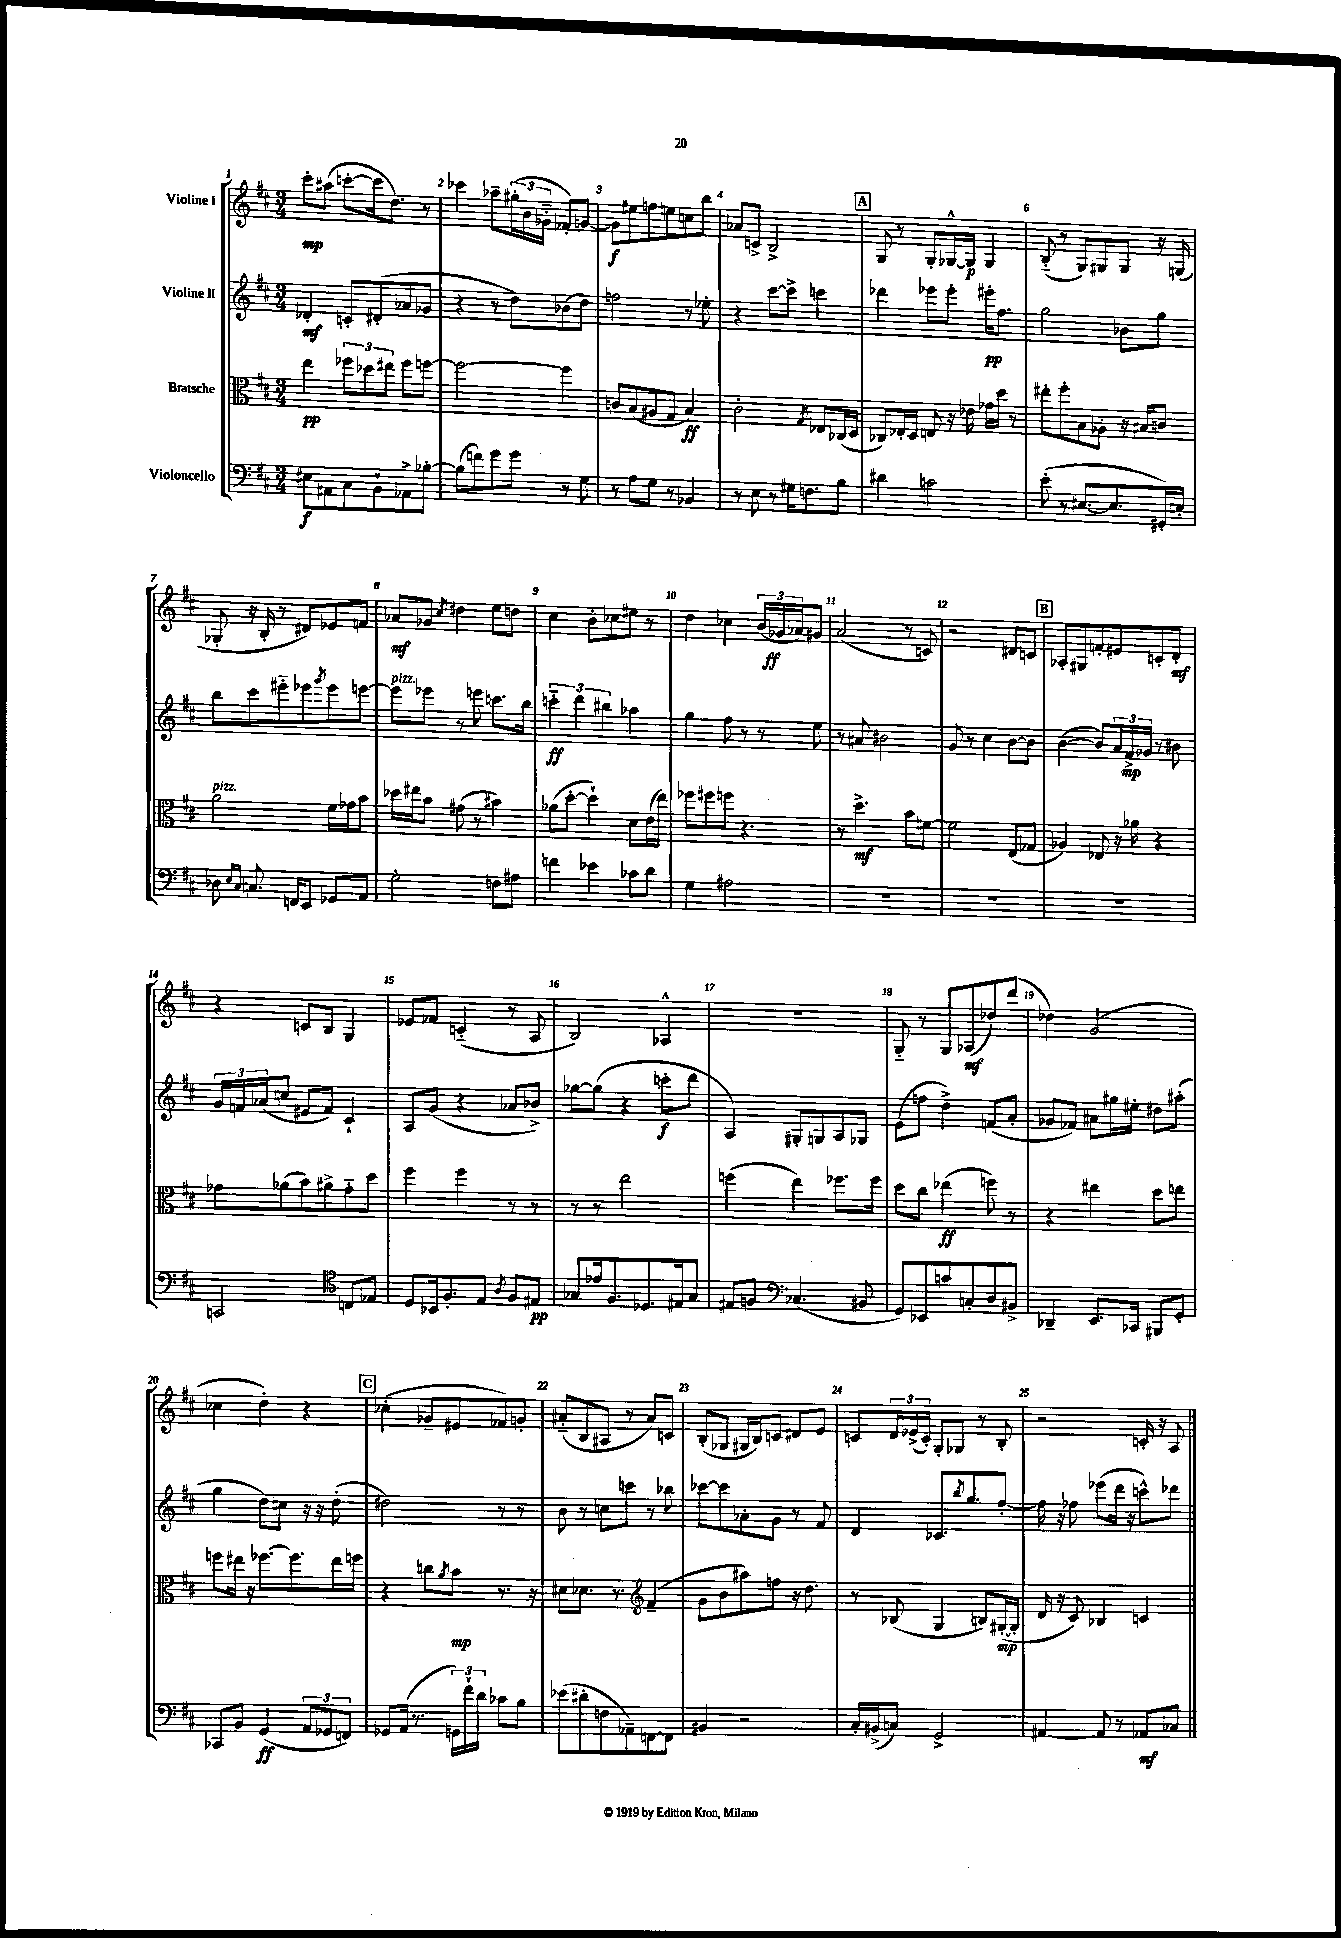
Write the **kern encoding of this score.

**kern	**dynam	**kern	**dynam	**kern	**dynam	**kern	**dynam
*part4	*part4	*part3	*part3	*part2	*part2	*part1	*part1
*staff4	*staff4	*staff3	*staff3	*staff2	*staff2	*staff1	*staff1
*I"Violoncello	*	*I"Bratsche	*	*I"Violine II	*	*I"Violine I	*
*clefF4	*	*clefC3	*	*clefG2	*	*clefG2	*
*k[f#c#]	*	*k[f#c#]	*	*k[f#c#]	*	*k[f#c#]	*
*M3/4	*	*M3/4	*	*M3/4	*	*M3/4	*
=1	=1	=1	=1	=1	=1	=1	=1
8E#X\L	f	4ee\	pp	4d-X'/	mf	8ccc#'\L	mp
8AA#X\	.	.	.	.	.	(8aa#X\J	.
8C#\	.	12ff-X\L	.	8cn'/L	.	[8cccn'\L	.
.	.	12dd-X\	.	.	.	.	.
8BB`\	.	.	.	(8d#X'/	.	16ccc\k]	.
.	.	12ee#X\J	.	.	.	.	.
.	.	.	.	.	.	8.dd\J)	.
8AA-X^\	.	8ff-\L	.	8a-X/	.	.	.
[8B-X'\J	.	[8ffn\J	.	8g-X/J	.	8r	.
=2	=2	=2	=2	=2	=2	=2	=2
(8B-\L]	.	2ff\_	.	4r	.	4ccc-X\	.
8fn\)	.	.	.	.	.	.	.
8g\	.	.	.	8r	.	8aa-X~\L	.
8g\J	.	.	.	8dd\L)	.	(24gg#X'\L	.
.	.	.	.	.	.	24b\	.
.	.	.	.	.	.	24g-X\JJ	.
8r	.	4ff\]	.	(8b-X\	.	8f-X'/L)	.
8G\	.	.	.	8dd\J)	.	[8gn/J	.
=3	=3	=3	=3	=3	=3	=3	=3
8r	.	8cn/L	.	2ffn\	.	8g\L]	f
8A\L	.	(8B/	.	.	.	8ee#X\	.
8G\J	.	8A#X/	.	.	.	8ffn\	.
8r	.	8G/J	.	.	.	8een\	.
4BB-X/	.	4B/)	ff	8r	.	8ccn\	.
.	.	.	.	8ee-X'\	.	8bb\J	.
=4	=4	=4	=4	=4	=4	=4	=4
8r	.	2c#'\	.	4r	.	8a-X/L	.
8E\	.	.	.	.	.	8cn^/J	.
8r	.	.	.	[8ccc#\L	.	2B^/	.
16G#X\KL	.	.	.	8ccc#^\J]	.	.	.
8.Fn\	.	.	.	.	.	.	.
.	.	8qG/	.	.	.	.	.
.	.	8E-X/L	.	4cccn\	.	.	.
8B\J	.	(16C-X/L	.	.	.	.	.
.	.	16D/JJ	.	.	.	.	.
!!LO:REH:place=s1:t=A
=5	=5	=5	=5	=5	=5	=5	=5
4d#X\	.	8C-X/L)	.	4ddd-X\	.	8G/	.
.	.	16E-X'/L	.	.	.	8r	.
.	.	16D/JJ	.	.	.	.	.
2cn\	.	8En/	.	8eee-X\L	.	8G'/L	.
.	.	16r	.	8eee-'\J	.	[16G-X^^/L	.
.	.	16e-X\	.	.	.	16G-/JJ]	p
.	.	16g-X\LL	.	16eee#X'\KL	pp	4G-/	.
.	.	16dd\JJ	.	8.ff#\J	.	.	.
.	.	8r	.	.	.	.	.
=6	=6	=6	=6	=6	=6	=6	=6
(8e'\	.	8ee#X'\L	.	2gg\	.	(8B/	.
8r	.	8ff#'\	.	.	.	8r	.
[8.E#X/L	.	8B\	.	.	.	8G/L)	.
.	.	8A-X'\J	.	.	.	8G#X/	.
8.E#/]	.	.	.	.	.	.	.
.	.	16r	.	8b-X\L	.	8G#/J	.
.	.	16B#X/KL	.	.	.	.	.
16GG#X'/L)	.	8cn/J	.	8gg\J	.	16r	.
16En'/JJ	.	.	.	.	.	(16Gn/	.
!!LO:LB:g=z
=7	=7	=7	=7	=7	=7	=7	=7
!	!	!LO:TX:a:i:t=pizz.	!	!	!	!	!
8D-X\	.	2a\	.	8bb\L	.	8G-X'/	.
16qqE/LL	.	.	.	.	.	.	.
16qqC#/JJ	.	.	.	.	.	.	.
8.Cn/	.	.	.	8ccc#\	.	16r	.
.	.	.	.	.	.	16B'/	.
.	.	.	.	8eee#X\	.	8r	.
16FFn/KL	.	.	.	.	.	.	.
8EE/J	.	.	.	8eee-X\	.	8d#X/L)	.
.	.	.	.	8qggg/	.	.	.
8GG-X/L	.	16f#\LL	.	8eee-\	.	8e-X/	.
.	.	16g-X\J	.	.	.	.	.
8AA/J	.	8b\J	.	[8eeen\J	.	8fn/J	.
=8	=8	=8	=8	=8	=8	=8	=8
!	!	!	!	!LO:TX:a:i:t=pizz.	!	!	!
2G'\	.	16dd-X\LL	.	8eee\L]	.	8a-X/L	mf
.	.	16ee#X\J	.	.	.	.	.
.	.	8b\J	.	8eee-X\J	.	8g-X/J	.
.	.	.	.	.	.	8qcc#/	.
.	.	(8g#X\	.	8r	.	4dd#X\	.
.	.	8r	.	8eeen\	.	.	.
8Fn\L	.	4b#X\)	.	8.cccn\L	.	8ee\L	.
8A#X\J	.	.	.	.	.	8ddn\J	.
.	.	.	.	16bb\Jk	.	.	.
=9	=9	=9	=9	=9	=9	=9	=9
4fn\	.	(8a-X\L	.	6cccn\	ff	4cc#\	.
.	.	[8dd'\J	.	.	.	.	.
.	.	.	.	6ddd\	.	.	.
4e-X\	.	4dd`\])	.	.	.	8b'\L	.
.	.	.	.	6bb#X\	.	.	.
.	.	.	.	.	.	8cc-X\	.
8c-X\L	.	8d\L	.	4aa-X\	.	8ee#X\J	.
8d\J	.	(16e\L	.	.	.	8r	.
.	.	16ee\JJ)	.	.	.	.	.
=10	=10	=10	=10	=10	=10	=10	=10
4G\	.	8ff-X\L	.	4gg\	.	4dd\	.
.	.	8ff#X\	.	.	.	.	.
2A#X\	.	8ffn\J	.	8ff#\	.	4cc-X\	.
.	.	4.r	.	8r	.	.	.
.	.	.	.	8r	.	(24b/LL	.
.	.	.	.	.	.	24g-X/	ff
.	.	.	.	.	.	24a-X/J)	.
.	.	.	.	8ee\	.	8g#X/J	.
=11	=11	=11	=11	=11	=11	=11	=11
2.r	.	8r	.	8r	.	(2a/	.
.	.	4.dd^\	mf	8a#X/	.	.	.
.	.	.	.	2b#X\	.	.	.
.	.	8b\L	.	.	.	8r	.
.	.	[8fn\J	.	.	.	8cn/)	.
=12	=12	=12	=12	=12	=12	=12	=12
2.r	.	2f\]	.	8g/	.	2r	.
.	.	.	.	8r	.	.	.
.	.	.	.	4cc#\	.	.	.
.	.	(8E/L	.	[8b\L	.	8d#X/L	.
.	.	8G-X/J	.	8b\J]	.	8cn/J	.
!!LO:REH:place=s1:t=B
=13	=13	=13	=13	=13	=13	=13	=13
2.r	.	4A-X/)	.	([4b\	.	8A-X'/L	.
.	.	.	.	.	.	8G#X/	.
.	.	8E-X/	.	8b/L])	.	8fn'/	.
.	.	16r	.	24a/L	.	8e#X/	.
.	.	.	.	24f#^/	mp	.	.
.	.	16a-X\	.	.	.	.	.
.	.	.	.	24g-X/JJ	.	.	.
.	.	4r	.	8r	.	8cn'/	.
.	.	.	.	8b#X\	.	8d'/J	mf
!!LO:LB:g=z
=14	=14	=14	=14	=14	=14	=14	=14
2CCn/	.	8g-X\L	.	24g/LL	.	4r	.
.	.	.	.	24fn/	.	.	.
.	.	.	.	(24a-X/J	.	.	.
.	.	(8a-X\	.	8ccn/J	.	.	.
.	.	8b\)	.	8e#X/L	.	8cn/L	.
.	.	8a#X^\	.	8f/J)	.	8B/J	.
*clefC4	*	*	*	*	*	*	*
8Cn/L	.	8g-\	.	4c#`/	.	4G/	.
8E-X/J	.	8dd\J	.	.	.	.	.
=15	=15	=15	=15	=15	=15	=15	=15
8D/L	.	4ff#\	.	8A/L	.	8e-X/L	.
16BB-X/k	.	.	.	(8g/J	.	8f-X/J	.
8.F#'/	.	.	.	.	.	.	.
.	.	4ff#\	.	4r	.	(4cn/	.
8E/J	.	.	.	.	.	.	.
8qA/	.	.	.	.	.	.	.
8F#/L	.	8r	.	8a-X/L	.	8r	.
8E#X/J	pp	8r	.	8b-X^/J)	.	8A/	.
=16	=16	=16	=16	=16	=16	=16	=16
8G-X/L	.	8r	.	[8gg-X\L	.	2B/)	.
16e-X/k	.	8r	.	(8gg-\J]	.	.	.
8.F#/	.	.	.	.	.	.	.
.	.	2ee\	.	4r	.	.	.
8.D-X/	.	.	.	.	.	.	.
.	.	.	.	8cccn'\L	f	4A-X^^/	.
16E#X/k	.	.	.	.	.	.	.
8G-/J	.	.	.	8ddd\J	.	.	.
=17	=17	=17	=17	=17	=17	=17	=17
8E#X/L	.	(4ffn\	.	4A/)	.	2.r	.
8Fn/J	.	.	.	.	.	.	.
*clefF4	*	*	*	*	*	*	*
(4.C-X/	.	4ee\)	.	8G#X'/L	.	.	.
.	.	.	.	8Gn/	.	.	.
.	.	8.ff-X\L	.	8A/	.	.	.
8BB#X/	.	.	.	8G-X/J	.	.	.
.	.	16ff-\Jk	.	.	.	.	.
=18	=18	=18	=18	=18	=18	=18	=18
8GG/L)	.	8dd\L	.	(8e\L	.	8G/	.
8EE-X/	.	8cc#\J	.	8ffn\J	.	8r	.
8cn/	.	(4ee-X\	ff	4dd^\)	.	8G/L	.
8Cn'/	.	.	.	.	.	(8A-X/	mf
8D/	.	8ffn\)	.	(8fn/L	.	8dd-X/)	.
8BB#X^/J	.	8r	.	8a'/J	.	(8ddd/J	.
=19	=19	=19	=19	=19	=19	=19	=19
4DD-X~/	.	4r	.	8g-X/L	.	4dd-X\)	.
.	.	.	.	8f-X/J)	.	.	.
8.EE/L	.	4ee#X\	.	8a#X\L	.	(2g/	.
.	.	.	.	16gg#X\L	.	.	.
16CC-X/Jk	.	.	.	16ee#X'\JJ	.	.	.
8BBB#X/L	.	8dd\L	.	8dd#X\L	.	.	.
8GG'/J	.	8een\J	.	(8aa#X'\J	.	.	.
!!LO:LB:g=z
=20	=20	=20	=20	=20	=20	=20	=20
8CC-X/L	.	8ffn\L	.	4gg\	.	4cc-X\	.
8BB/J	.	16ee#X\Jk	.	.	.	.	.
.	.	16r	.	.	.	.	.
(4GG/	ff	[8.ff-X\L	.	8dd\L)	.	4dd'\)	.
.	.	.	.	8ccn\J	.	.	.
.	.	8.ff-\]	.	.	.	.	.
12AA/L	.	.	.	16r	.	4r	.
.	.	.	.	16r	.	.	.
12GG-X/	.	.	.	.	.	.	.
.	.	16ee#\L	.	(8dd'\	.	.	.
12FFn/J)	.	.	.	.	.	.	.
.	.	16ffn\JJ	.	.	.	.	.
!!LO:REH:place=s1:t=C
=21	=21	=21	=21	=21	=21	=21	=21
8GG-X/L	.	4r	.	2dd#X\)	.	(4cc-X'\	.
(16AA/Jk	.	.	.	.	.	.	.
8.r	.	.	.	.	.	.	.
.	.	8ccn\L	.	.	.	8g-X~/L	.
.	.	8qa/	.	.	.	.	.
24GGn\LL)	.	8b\J	mp	.	.	8e#X/	.
24f#`\	.	.	.	.	.	.	.
24d\JJ	.	.	.	.	.	.	.
8c-X\L	.	8.r	.	8r	.	8f-X/)	.
8B\J	.	.	.	8r	.	8gn'/J	.
.	.	16r	.	.	.	.	.
=22	=22	=22	=22	=22	=22	=22	=22
(8e-X\L	.	8d#X\L	.	8b\	.	(8a#X/L	.
8d#X'\	.	8.d-X\J	.	8r	.	8B/	.
8Fn\	.	.	.	8ccn\L	.	8A#X/J	.
.	.	8.r	.	.	.	.	.
8AA-X~\)	.	.	.	8cccn\J	.	8r	.
*	*	*clefG2	*	*	*	*	*
[8FFn\	.	(4f#~/	.	8r	.	8a#/L)	.
8FF\J]	.	.	.	8bb-X\	.	8cn/J	.
=23	=23	=23	=23	=23	=23	=23	=23
4BB#X/	.	8g\L	.	[8ccc-X\L	.	(8B'/L	.
.	.	8b\	.	8ccc-\]	.	8G-X/J	.
2r	.	8aa#X\)	.	8a-X'\	.	16G#X/LL	.
.	.	.	.	.	.	16B/J)	.
.	.	8ffn\J	.	8g\J	.	8cn/J	.
.	.	16r	.	8r	.	8d#X/L	.
.	.	8.dd\	.	.	.	.	.
.	.	.	.	8f#/	.	8e/J	.
=24	=24	=24	=24	=24	=24	=24	=24
16C#'/LL	.	8r	.	4d/	.	8cn/L	.
(16BB#X^/J	.	.	.	.	.	.	.
8Cn/J)	.	(8B-X/	.	.	.	24d/L	.
.	.	.	.	.	.	(24e-X^/	.
.	.	.	.	.	.	24c'/JJ)	.
2GG^/	.	4G/	.	8.c-X/L	.	8G'/L	.
.	.	.	.	.	.	8G-X/J	.
.	.	.	.	8qbb/	.	.	.
.	.	.	.	8.gg/	.	.	.
.	.	8Bn/L)	.	.	.	8r	.
.	.	([16G#X'/L	mp	[8ff#'/J	.	8B'/	.
.	.	16G#'/JJ]	.	.	.	.	.
=25	=25	=25	=25	=25	=25	=25	=25
[4AA#X/	.	16d/	.	16ff#\]	.	2r	.
.	.	16r	.	16r	.	.	.
.	.	8c#/)	.	8ff-X\	.	.	.
8AA#/]	.	4B-X/	.	(8eee-X\L	.	.	.
8r	.	.	.	16ddd\Jk	.	.	.
.	.	.	.	16r	.	.	.
8AA-X/L	mf	4cn/	.	8cccn^^\L)	.	16cn'/	.
.	.	.	.	.	.	16r	.
8C-X/J	.	.	.	8ddd-X\J	.	8A/	.
==	==	==	==	==	==	==	==
*-	*-	*-	*-	*-	*-	*-	*-
